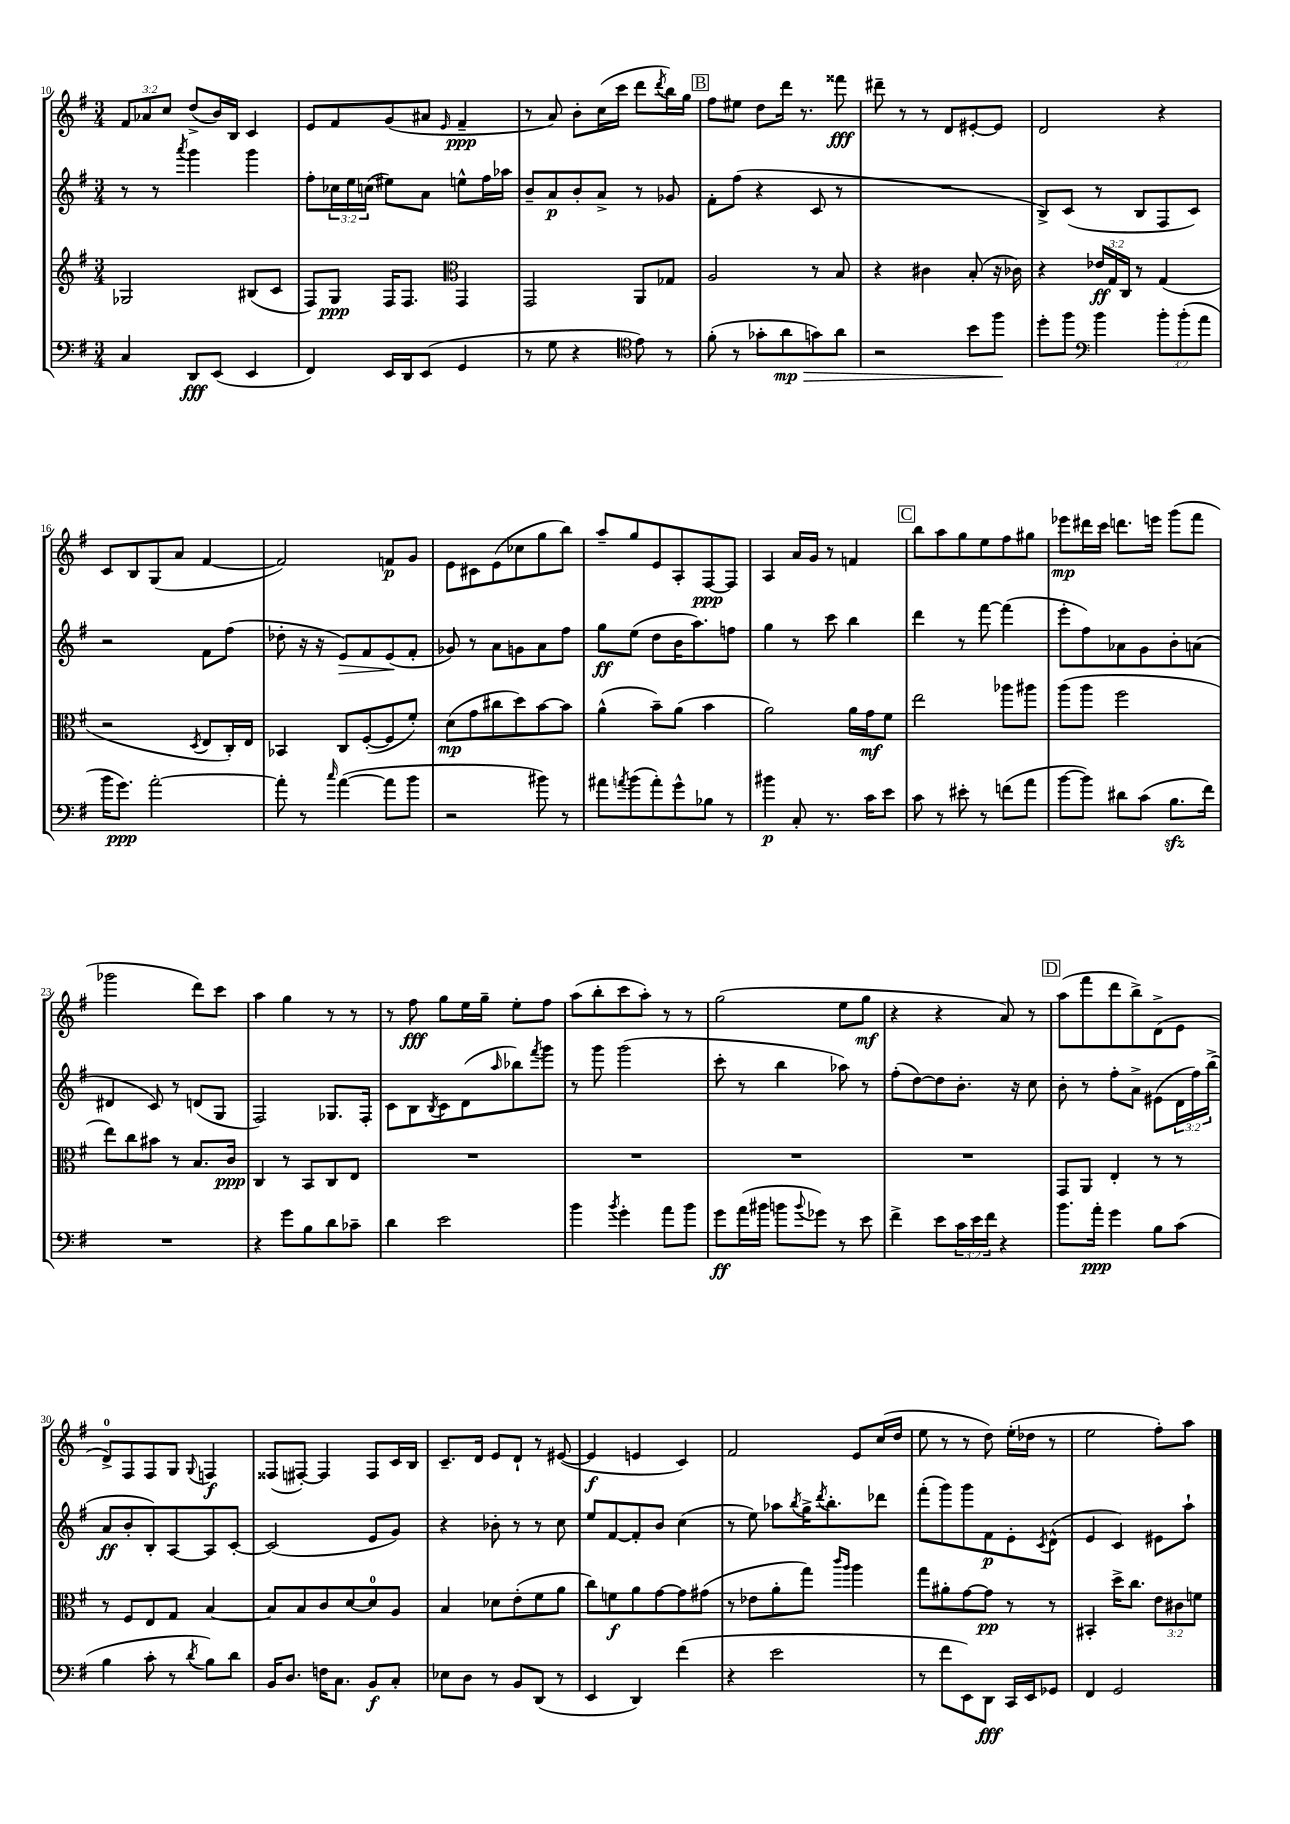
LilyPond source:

<<
\new StaffGroup <<
\new Staff = "s0" {
    \clef treble \key g \major \numericTimeSignature \time 3/4 \override Staff.TupletNumber.text = #tuplet-number::calc-fraction-text
    \tuplet 3/2 { fis'8 aes'8 c''8 } d''8->( b'16) b16 c'4 |
    e'8 fis'8 g'8( ais'8 \grace { e'16 } fis'4--\ppp |
    r8 a'8) b'8-. c''16( c'''16 d'''8 \acciaccatura { d'''8 } b''16) g''16 |
    \mark \markup { \box "B" } fis''8 eis''8 d''8 d'''16 r8. fisis'''8\fff |
    dis'''8-- r8 r8 d'8 eis'8~-. eis'8 |
    d'2 r4 |
    c'8 b8 g8( a'8 fis'4~ |
    fis'2) f'8\p g'8 |
    e'8 cis'8 e'8( ces''8 g''8 b''8) |
    a''8-- g''8 e'8 a8-. fis8~\ppp fis8 |
    a4 a'16 g'16 r8 f'4 |
    \mark \markup { \box "C" } b''8 a''8 g''8 e''8 fis''8 gis''8 |
    ees'''8\mp dis'''16 c'''16 d'''8. e'''16 g'''8( fis'''8 |
    ges'''2 d'''8) c'''8 |
    a''4 g''4 r8 r8 |
    r8 fis''8\fff g''8 e''16 g''16-- e''8-. fis''8 |
    a''8( b''8-. c'''8 a''8-.) r8 r8 |
    g''2( e''8 g''8\mf |
    r4 r4 a'8) r8 |
    \mark \markup { \box "D" } a''8( fis'''8 d'''8 b''8->) d'8->( e'8 |
    d'8-0->) fis8 fis8 g8 \appoggiatura { g8 } f4\f |
    fisis8( fis8~-.) fis4 fis8 c'16 b16 |
    c'8.-- d'16 e'8 d'8-! r8 eis'8~( |
    eis'4\f e'4 c'4) |
    fis'2 e'8 c''16( d''16 |
    e''8 r8 r8 d''8) e''16-.( des''16 r8 |
    e''2 fis''8-.) a''8 \bar "|." |
}
\new Staff = "s1" {
    \clef treble \key g \major \numericTimeSignature \time 3/4 \override Staff.TupletNumber.text = #tuplet-number::calc-fraction-text
    r8 r8 \acciaccatura { a'''8 } g'''4 g'''4 |
    fis''8-. \tuplet 3/2 { ces''16 e''16 c''16( } eis''8) a'8 e''8-^ fis''16 aes''16 |
    b'8-- a'8\p b'8-. a'8-> r8 ges'8 |
    \mark \markup { \box "B" } fis'8-. fis''8( r4 c'8 r8 |
    R2. |
    b8->) c'8( r8 b8 fis8 c'8) |
    r2 fis'8 fis''8( |
    des''8-. r16 r16 e'8\>) fis'8 e'8\!( fis'8-. |
    ges'8) r8 a'8 g'8 a'8 fis''8 |
    g''8\ff e''8( d''8 b'16 a''8.) f''8 |
    g''4 r8 c'''8 b''4 |
    \mark \markup { \box "C" } d'''4 r8 fis'''8~ fis'''4( |
    e'''8-. fis''8) aes'8 g'8 b'8-. a'8( |
    dis'4 c'8) r8 d'8( g8 |
    fis2) ges8. fis16-. |
    c'8 b8 \acciaccatura { b8 } c'8 d'8( \grace { a''16 } bes''8) \acciaccatura { fis'''8 } g'''8 |
    r8 g'''8 g'''2( |
    c'''8-. r8 b''4 aes''8) r8 |
    fis''8-.( d''8~) d''8 b'8.-. r16 c''8 |
    \mark \markup { \box "D" } b'8-. r8 fis''8-. a'8-> eis'8( \tuplet 3/2 { d'16 fis''16) b''16->( } |
    a'8\ff b'8-. b8-.) a8~ a8 c'8~-. |
    c'2( e'8 g'8) |
    r4 bes'8-. r8 r8 c''8 |
    e''8 fis'8~ fis'8-. b'8 c''4( |
    r8 e''8) aes''8 \acciaccatura { b''8 } g''16-> \acciaccatura { d'''8 } b''8.-. des'''8 |
    fis'''8-.( g'''8) g'''8 fis'8\p e'8-. \acciaccatura { c'8 } d'8-^( |
    e'4 c'4) eis'8 a''8-! \bar "|." |
}
\new Staff = "s2" {
    \clef treble \key g \major \numericTimeSignature \time 3/4 \override Staff.TupletNumber.text = #tuplet-number::calc-fraction-text
    ges2 bis8( c'8 |
    fis8) g8\ppp fis16 fis8. \clef alto g,4 |
    g,2 a,8 ges8 |
    \mark \markup { \box "B" } a2 r8 b8 |
    r4 cis'4 b8-.( r16 ces'16) |
    r4 \tuplet 3/2 { ees'16\ff g16 c16 } r8 g4( |
    r2 \acciaccatura { d8 } e8 c16-.) e16 |
    bes,4 c8 fis8~-.( fis8 fis'8-.) |
    d'8\mp( g'8 cis''8 d''8) b'8~ b'8 |
    a'4-^( b'8--) a'8( b'4 |
    a'2) a'16 g'16\mf fis'8 |
    \mark \markup { \box "C" } e''2 aes''8 ais''8 |
    a''8( a''8 fis''2 |
    e''8) c''8 bis'8 r8 b8. c'16\ppp |
    c4 r8 b,8 c8 e8 |
    R2. |
    R2. |
    R2. |
    R2. |
    \mark \markup { \box "D" } g,8 a,8 e4-. r8 r8 |
    r8 fis8 e8 g8 b4~ |
    b8 b8 c'8 d'8~ d'8-0 a8 |
    b4 des'8 e'8-.( fis'8 a'8 |
    c''8) f'8\f a'8 g'8~ g'8 gis'8( |
    r8 ees'8 a'8-. g''8) \grace { c'''16 a''16 } a''4 |
    g''8 ais'8-. g'8~ g'8\pp r8 r8 |
    bis,4-. d''16-> c''8. \tuplet 3/2 { e'8 cis'8 f'8 } \bar "|." |
}
\new Staff = "s3" {
    \clef bass \key g \major \numericTimeSignature \time 3/4 \override Staff.TupletNumber.text = #tuplet-number::calc-fraction-text
    c4 d,8\fff e,8( e,4 |
    fis,4) e,16 d,16 e,8( g,4 |
    r8 g8 r4 \clef tenor e'8) r8 |
    \mark \markup { \box "B" } fis'8-.( r8 ges'8-. a'8\mp\> g'8) a'8 |
    r2 b'8 fis''8\! |
    d''8-. fis''8 \clef bass b'4 \tuplet 3/2 { b'8-. b'8-.( a'8 } |
    b'16 g'8.\ppp) a'2~-. |
    a'8-. r8 \grace { c''16 } a'4~( a'8 b'8 |
    r2 bis'8) r8 |
    ais'8 \acciaccatura { a'8 } b'8( a'8-.) g'8-^ bes8 r8 |
    bis'4\p c8-. r8. c'16 e'8 |
    \mark \markup { \box "C" } c'8 r8 eis'8-. r8 f'8( a'8 |
    b'8~ b'8) dis'8 c'8( b8.\sfz fis'16) |
    R2. |
    r4 g'8 b8 d'8 ces'8-- |
    d'4 e'2 |
    b'4 \acciaccatura { b'8 } g'4-. a'8 b'8 |
    g'8\ff a'16( bis'16 b'8 \appoggiatura { b'8 } ges'8) r8 e'8 |
    fis'4-> e'8 \tuplet 3/2 { c'16 e'16 fis'16 } r4 |
    \mark \markup { \box "D" } b'8. a'16-.\ppp g'4 b8 c'8( |
    b4 c'8-. r8 \acciaccatura { d'8 } b8) d'8 |
    b,16 d8. f16 c8. b,8\f c8-. |
    ees8 d8 r8 b,8 d,8( r8 |
    e,4 d,4) fis'4( |
    r4 e'2 |
    r8 fis'8 e,8) d,8\fff c,16 e,16 ges,8 |
    fis,4 g,2 \bar "|." |
}
>>
>>
\layout { \context { \Score currentBarNumber = #10 } }
